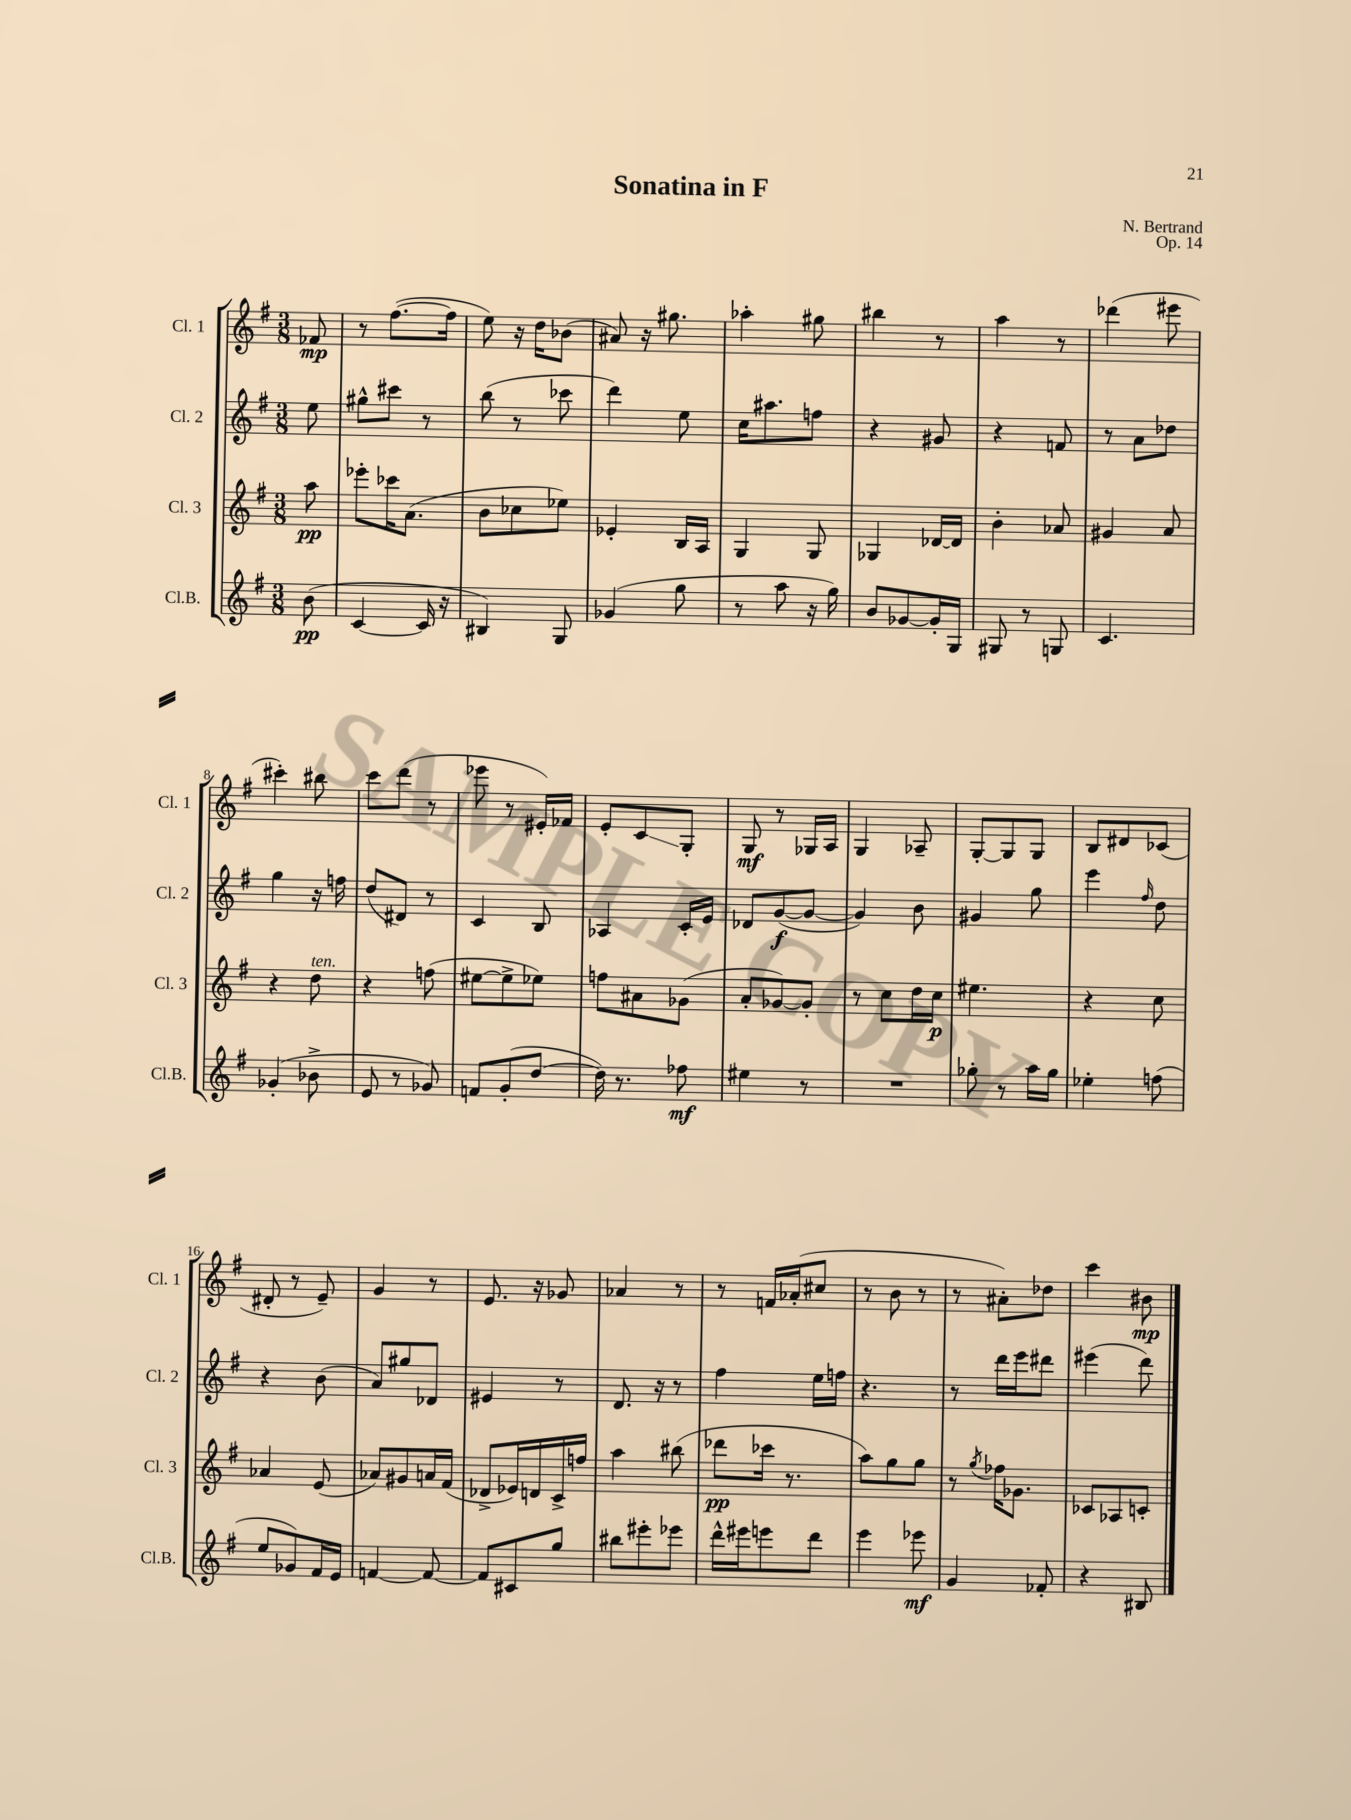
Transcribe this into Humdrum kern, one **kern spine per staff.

**kern	**kern	**kern	**kern
*staff4	*staff3	*staff2	*staff1
*clefG2	*clefG2	*clefG2	*clefG2
*k[f#]	*k[f#]	*k[f#]	*k[f#]
*M3/8	*M3/8	*M3/8	*M3/8
(8b	8aa	8ee	8f-
=	=	=	=
[4c	8eee-'	8gg#^^	8r
.	16ccc-	8ccc#	([8.ff#
.	(8.a	.	.
16c]	.	8r	.
16r	.	.	16ff#]
=	=	=	=
4B#)	8b	(8bb	8ee)
.	8cc-	8r	16r
.	.	.	16dd
8G	8ee-)	8ccc-	(8b-
=	=	=	=
(4g-	4e-'	4ddd)	8a#)
.	.	.	16r
.	.	.	8.gg#
8gg	16B	8ee	.
.	16A	.	.
=	=	=	=
8r	4G	16cc	4aa-'
.	.	8.aa#	.
8aa	.	.	.
16r	8G	8ff	8gg#
16gg)	.	.	.
=	=	=	=
8b	4G-	4r	4bb#
[8g-	.	.	.
16g-']	[16d-	8g#	8r
16G	16d-]	.	.
=	=	=	=
8G#	4b'	4r	4aa
8r	.	.	.
8G	8a-	8f	8r
=	=	=	=
4.c	4g#	8r	(4ddd-
.	.	8a	.
.	8a	8dd-	8eee#
=	=	=	=
(4g-'	4r	4gg	4ccc#')
8b-^	8dd	16r	8bb#
.	.	16ff	.
=	=	=	=
8e	4r	(8dd	8ccc
8r	.	8d#)	(8ddd
8g-)	(8ff	8r	8r
=	=	=	=
8f	[8ee#	4c	8eee-
(8g'	8ee#^]	.	8r
[8dd	8ee-)	8B	16e#')
.	.	.	16f-
=	=	=	=
16dd])	8ff	4A-	8e'
8.r	.	.	.
.	8a#	.	8c
8ff-	(8g-	16c'	8G'
.	.	16e	.
=	=	=	=
4ee#	8a'	8d-	8G
.	[8g-)	([8g	8r
8r	8g-']	8g_	16G-
.	.	.	16A
=	=	=	=
4.r	8r	4g])	4G
.	8cc	.	.
.	16dd	8b	8A-~
.	16cc	.	.
=	=	=	=
8gg-'	4.ee#	4g#	[8G'
8r	.	.	8G]
16aa	.	8gg	8G
16gg-	.	.	.
=	=	=	=
4ee-'	4r	4eee	8B
.	.	.	8d#
.	.	16qqff#	.
(8ff	8cc	8dd	(8c-
=	=	=	=
8ee	4a-	4r	8d#'
8g-)	.	.	8r
16f#	(8e	(8b	8e~)
16e	.	.	.
=	=	=	=
[4f	8a-)	8a)	4g
.	8g#	8gg#	.
8f_	16a	8d-	8r
.	(16f#	.	.
=	=	=	=
8f]	8d-^	4e#	8.e
8c#	16e-)	.	.
.	16d	.	16r
8gg	16c^	8r	8g-
.	16ff	.	.
=	=	=	=
8bb#	4aa	8.d	4a-
8eee#'	.	.	.
.	.	16r	.
8eee-	(8bb#	8r	8r
=	=	=	=
16ddd^^	8ddd-	4ff#	8r
16eee#	.	.	.
8eee	16ccc-	.	16f
.	8.r	.	(16a-'
8ddd	.	16ee	8cc#
.	.	16ff	.
=	=	=	=
4eee	8aa)	4.r	8r
.	8gg	.	8b
8eee-	8gg	.	8r
=	=	=	=
4g	8r	8r	8r
.	8qgg	.	.
.	16ff-	16ddd	8a#')
.	8.g-	16eee	.
8f-'	.	8ddd#	8dd-
=	=	=	=
4r	8c-	(4eee#	4ccc
.	8A-	.	.
8B#	8c'	8ddd)	8b#
==	==	==	==
*-	*-	*-	*-
